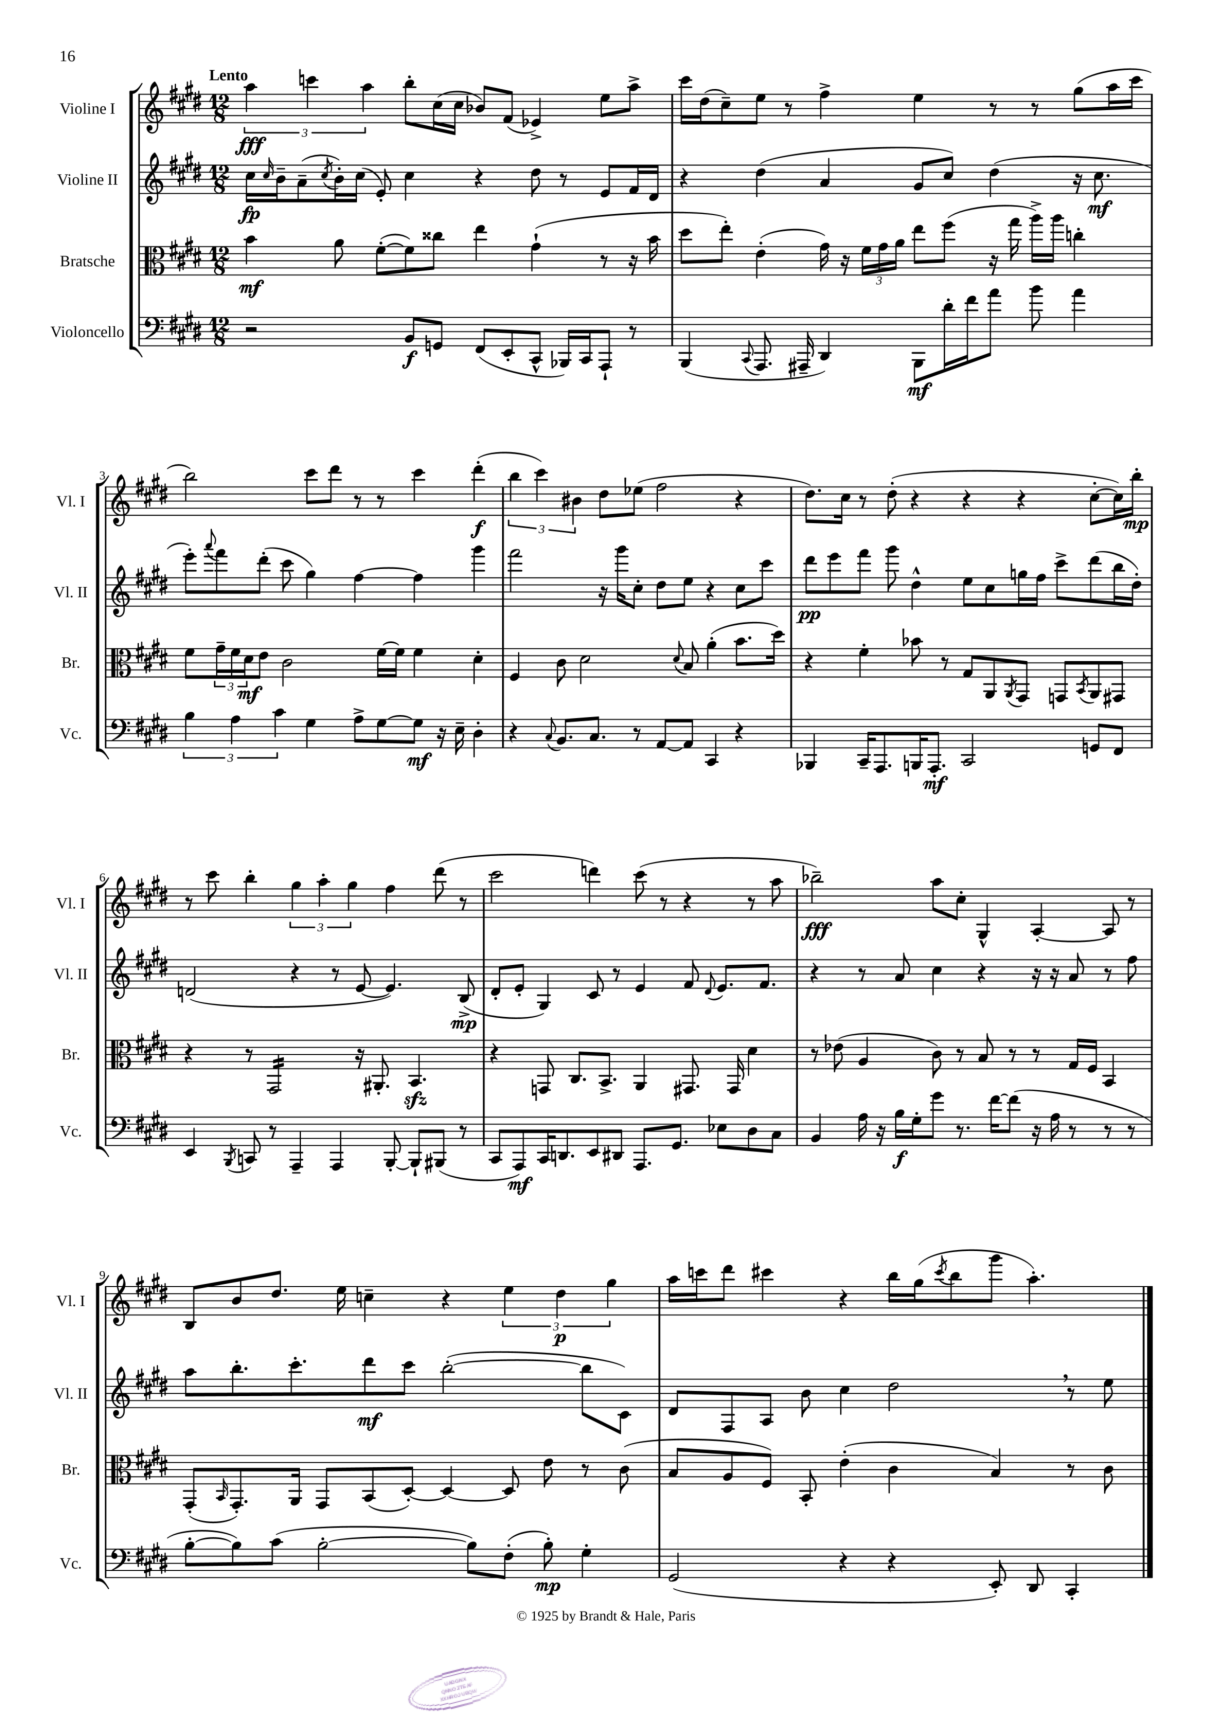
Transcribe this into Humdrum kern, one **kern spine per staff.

**kern	**kern	**kern	**kern
*staff4	*staff3	*staff2	*staff1
*clefF4	*clefC3	*clefG2	*clefG2
*k[f#c#g#d#]	*k[f#c#g#d#]	*k[f#c#g#d#]	*k[f#c#g#d#]
*M12/8	*M12/8	*M12/8	*M12/8
2r	4b	16cc#	6aa
.	.	16qqcc#	.
.	.	16b~	.
.	.	(8a~	.
.	.	.	6ccc
.	.	8qcc#	.
.	8a	16b')	.
.	.	(16cc#	.
.	.	.	6aa
.	([8f#'	8e')	.
8BB	8f#])	4cc#	8bb'
8GG	8cc##	.	(16cc#
.	.	.	16cc#
(8FF#	4ee	4r	8b-)
8EE'	.	.	(8f#
8CC#^^	(4g#`	8dd#	4e-^)
16BBB-)	.	8r	.
16CC#	.	.	.
8AAA`	8r	8e	8ee
8r	16r	16f#	8aa^
.	16b	16d#	.
=	=	=	=
(4BBB	8dd#	4r	16ccc#
.	.	.	(16dd#
.	8ee')	.	8cc#~)
8qqCC#	.	.	.
8.AAA	(4e'	(4dd#	8ee
.	.	.	8r
16AAA#~	.	.	.
4DD#)	16g#)	4a	4ff#^
.	16r	.	.
.	24f#	.	.
.	24g#	.	.
.	24a	.	.
8BBB	8ee	8g#	4ee
16d#'	(8ff#	8cc#)	.
16f#	.	.	.
8a	16r	(4dd#	8r
.	16gg#	.	.
8b	16aa^)	.	8r
.	16aa	.	.
4a	4cc'	16r	(8gg#
.	.	8.cc#	.
.	.	.	16aa
.	.	.	16ccc#
=	=	=	=
6B	8f#	8eee')	2bb)
.	.	8qqaaa	.
.	24g#~	8fff#	.
6A	24f#	.	.
.	24d#	.	.
.	8e	(8ddd#'	.
6c#	.	.	.
.	2c#	8ccc#	.
4G#	.	4gg#)	8ccc#
.	.	.	8ddd#
8A^	.	[4ff#	8r
[8G#	[16f#	.	8r
.	16f#]	.	.
8G#]	4f#	4ff#]	4ccc#
16r	.	.	.
16E~	.	.	.
4D#'	4d#'	4ggg#	(4ddd#'
=	=	=	=
4r	4F#	2fff#	6bb
.	.	.	6ccc#)
8qqC#	.	.	.
8.BB	8c#	.	.
.	.	.	6b#
.	2d#	.	.
8.C#	.	.	.
.	.	16r	8dd#
.	.	16ggg#	.
8r	.	8cc#'	(8ee-
[8AA	.	8dd#	2ff#
.	8qqd#	.	.
8AA]	8B	8ee	.
4CC#	(4a'	4r	.
4r	8.b	8cc#	4r
.	.	8ccc#	.
.	16dd#)	.	.
=	=	=	=
4BBB-	4r	8ddd#	8.dd#)
.	.	8eee	.
.	.	.	16cc#
16CC#~	4f#'	8fff#	8r
8.AAA	.	.	.
.	.	8ggg#	(8dd#'
16BBB	8b-	4dd#^^	4r
8.AAA'	.	.	.
.	8r	.	.
2CC#	8G#	8ee	4r
.	8AA	8cc#	.
.	8qAA	.	.
.	8GG#	16gg	4r
.	.	16ff#	.
.	8GG	8ccc#^	.
.	8qBB	.	.
8GG	8AA	(8ddd#	[8cc#'
8FF#	8GG#	16bb	16cc#])
.	.	16dd#')	16bb'
=	=	=	=
4EE	4r	(2d	8r
.	.	.	8ccc#
8qBBB	.	.	.
8CC	8r	.	4bb'
8r	2GG#	.	.
4AAA~	.	4r	6gg#
.	.	.	6aa'
4AAA	.	8r	.
.	.	.	6gg#
.	16r	[8e	.
.	8.AA#'	.	.
[8BBB'	.	4.e])	4ff#
8BBB`]	4.BB	.	.
(8BBB#	.	.	(8ddd#
8r	.	(8B^	8r
=	=	=	=
8CC#	4r	8d#'	2ccc#
8AAA)	.	8e'	.
16CC#	8GG	4G#)	.
8.DD	.	.	.
.	8.C#	.	.
8EE	.	8c#	4ddd)
.	8.BB^	.	.
8DD#	.	8r	.
8.AAA	4AA	4e	(8ccc#
.	.	.	8r
8.GG#	.	.	.
.	8.GG#	8f#	4r
.	.	8qqd#	.
8E-	.	8.e	.
.	16GG#	.	.
8D#	4d#	.	8r
.	.	8.f#	.
8C#	.	.	8aa
=	=	=	=
4BB	8r	4r	2bb-~)
.	(8e-	.	.
16A	4A	8r	.
16r	.	.	.
16B	.	8a	.
16G#'	.	.	.
8g#	8c#)	4cc#	8aa
8.r	8r	.	8cc#'
.	8B	4r	4G#^^
[16f#	.	.	.
(8f#]	8r	.	.
16r	8r	16r	[4A'
16A	.	16r	.
8r	16G#	8a	.
.	16F#	.	.
8r	4BB	8r	8A]
8r	.	8ff#	8r
=	=	=	=
[8B'	(8GG#'	8aa	8B
.	16qqBB	.	.
8B])	8.GG#')	8.bb'	8b
(8c#	.	.	8.dd#
.	16AA	8.ccc#'	.
[2B'	8GG#	.	.
.	.	.	16ee
.	(8BB	8ddd#	4cc~
.	[8D#')	8ccc#	.
.	4D#_	([2bb'	4r
8B])	.	.	.
(8F#'	8D#]	.	6ee
8B')	8e	.	.
.	.	.	6dd#
4G#'	8r	8bb]	.
.	.	.	6gg#
.	(8c#	8c#)	.
=	=	=	=
(2GG#	8B	8d#	16aa
.	.	.	16ccc
.	8A	8F#	8ddd#
.	8F#)	8A	4ccc#
.	8BB'	8b	.
4r	(4e'	4cc#	4r
4r	4c#	2dd#	16bb
.	.	.	(16gg#
.	.	.	8qccc#
.	.	.	8bb
8EE')	4B)	.	8ggg#
8DD#	.	.	4.aa')
4CC#'	8r	8r	.
.	8c#	8ee	.
==	==	==	==
*-	*-	*-	*-
